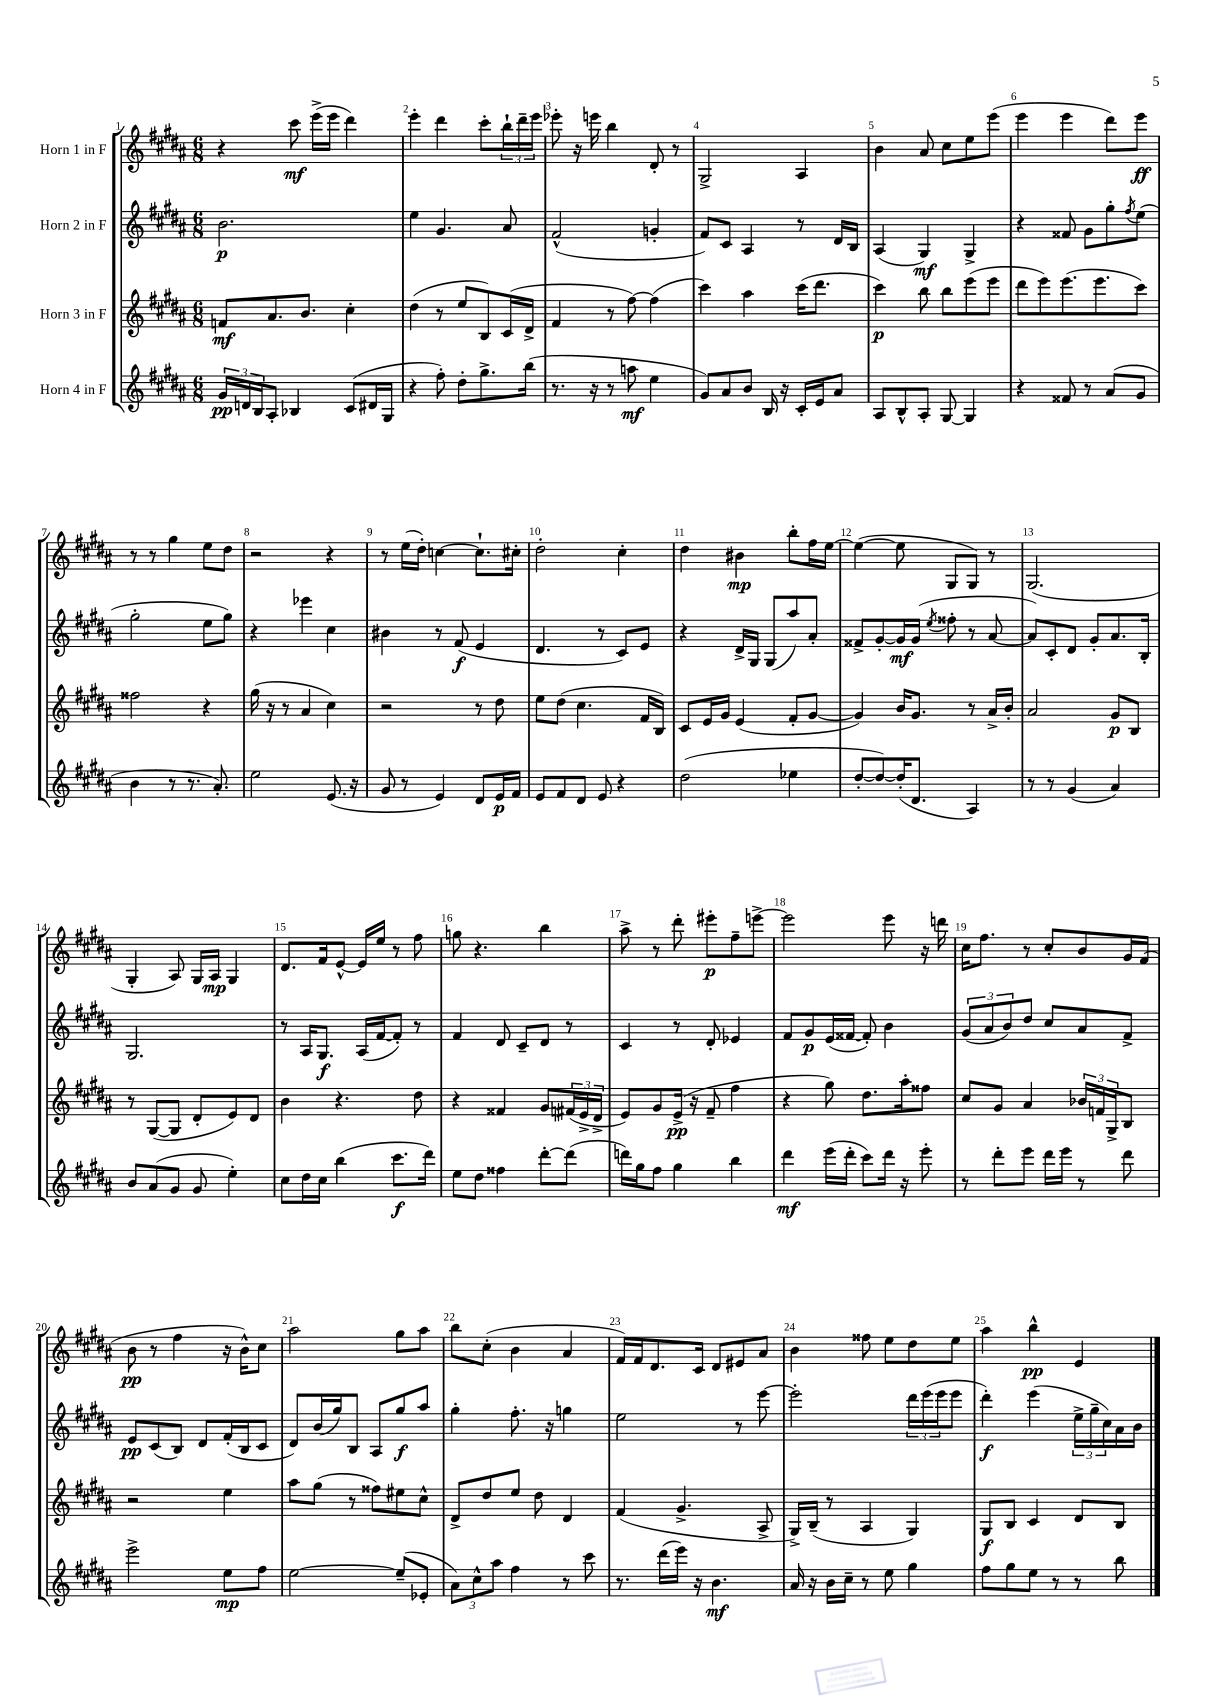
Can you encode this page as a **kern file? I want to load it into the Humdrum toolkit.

**kern	**dynam	**kern	**dynam	**kern	**dynam	**kern	**dynam
*part4	*part4	*part3	*part3	*part2	*part2	*part1	*part1
*staff4	*staff4	*staff3	*staff3	*staff2	*staff2	*staff1	*staff1
*I"Horn 4 in F	*	*I"Horn 3 in F	*	*I"Horn 2 in F	*	*I"Horn 1 in F	*
*clefG2	*	*clefG2	*	*clefG2	*	*clefG2	*
*k[f#c#g#d#a#]	*	*k[f#c#g#d#a#]	*	*k[f#c#g#d#a#]	*	*k[f#c#g#d#a#]	*
*M6/8	*	*M6/8	*	*M6/8	*	*M6/8	*
=1	=1	=1	=1	=1	=1	=1	=1
24g#/LL	pp	8fn/L	mf	2.b\	p	4r	.
24dn/	.	.	.	.	.	.	.
24B/J	.	.	.	.	.	.	.
8A#'/J	.	8.a#/	.	.	.	.	.
4B-X/	.	.	.	.	.	8ccc#\	mf
.	.	8.b/J	.	.	.	.	.
.	.	.	.	.	.	(16eee^\LL	.
.	.	.	.	.	.	16eee\JJ	.
(8c#/L	.	4cc#'\	.	.	.	4ddd#\)	.
16d#X/L	.	.	.	.	.	.	.
16G#/JJ	.	.	.	.	.	.	.
=2	=2	=2	=2	=2	=2	=2	=2
4r	.	(4dd#\	.	4ee\	.	4eee'\	.
8ff#'\)	.	8r	.	4.g#/	.	4ddd#\	.
8dd#'\L	.	8ee/L	.	.	.	.	.
8.gg#^\	.	8B/)	.	.	.	8ccc#'\L	.
.	.	(16c#/L	.	8a#/	.	24bb`\L	.
.	.	.	.	.	.	24ddd#~\	.
(16bb\Jk	.	16d#^/JJ	.	.	.	.	.
.	.	.	.	.	.	24eee\JJ	.
=3	=3	=3	=3	=3	=3	=3	=3
8.r	.	4f#/	.	(2f#^^/	.	8eee-X'\	.
.	.	.	.	.	.	16r	.
16r	.	.	.	.	.	16eeen\	.
8r	.	8r	.	.	.	4bb\	.
8aan\	mf	[8ff#\)	.	.	.	.	.
4ee\	.	(4ff#\]	.	4gn'/	.	8d#'/	.
.	.	.	.	.	.	8r	.
=4	=4	=4	=4	=4	=4	=4	=4
8g#/L)	.	4ccc#\)	.	8f#/L)	.	2G#^/	.
8a#/	.	.	.	8c#/J	.	.	.
8b/J	.	4aa#\	.	4A#/	.	.	.
16B/	.	.	.	.	.	.	.
16r	.	.	.	.	.	.	.
16c#'/LL	.	(16ccc#\KL	.	8r	.	4A#/	.
16e/J	.	8.ddd#\J	.	.	.	.	.
8a#/J	.	.	.	16d#/LL	.	.	.
.	.	.	.	16B/JJ	.	.	.
=5	=5	=5	=5	=5	=5	=5	=5
8A#/L	.	4ccc#\)	p	(4A#/	.	4b\	.
8B^^/	.	.	.	.	.	.	.
8A#'/J	.	8bb\	.	4G#/)	mf	8a#/	.
[8G#/	.	8bb\L	.	.	.	8cc#\L	.
4G#/]	.	(8eee\	.	4G#^/	.	8ee\	.
.	.	8eee\J	.	.	.	(8eee\J	.
=6	=6	=6	=6	=6	=6	=6	=6
4r	.	8ddd#\L	.	4r	.	4eee\	.
.	.	8eee\)	.	.	.	.	.
8f##X/	.	(8.eee\	.	8f##X/	.	4eee\	.
8r	.	.	.	8g#\L	.	.	.
.	.	8.eee\	.	.	.	.	.
(8a#/L	.	.	.	8gg#'\	.	8ddd#\L)	.
.	.	.	.	8qff#/	.	.	.
8g#/J	.	8ccc#\J)	.	(8ee\J	.	8eee\J	ff
!!LO:LB:g=z
=7	=7	=7	=7	=7	=7	=7	=7
4b\	.	2ff##X\	.	2gg#'\	.	8r	.
.	.	.	.	.	.	8r	.
8r	.	.	.	.	.	4gg#\	.
8.r	.	.	.	.	.	.	.
.	.	4r	.	8ee\L	.	8ee\L	.
8.a#'/)	.	.	.	.	.	.	.
.	.	.	.	8gg#\J)	.	8dd#\J	.
=8	=8	=8	=8	=8	=8	=8	=8
2ee\	.	(16gg#\	.	4r	.	2r	.
.	.	16r	.	.	.	.	.
.	.	8r	.	.	.	.	.
.	.	4a#/	.	4eee-X\	.	.	.
(8.e/	.	4cc#\)	.	4cc#\	.	4r	.
16r	.	.	.	.	.	.	.
=9	=9	=9	=9	=9	=9	=9	=9
8g#/	.	2r	.	4b#X\	.	8r	.
8r	.	.	.	.	.	(16ee\LL	.
.	.	.	.	.	.	16dd#'\JJ)	.
4e/)	.	.	.	8r	.	[4ccn\	.
.	.	.	.	(8f#/	f	.	.
8d#/L	.	8r	.	4e/	.	8.cc`\L]	.
16e/L	p	8dd#\	.	.	.	.	.
16f#/JJ	.	.	.	.	.	16cc#X'\Jk	.
=10	=10	=10	=10	=10	=10	=10	=10
8e/L	.	8ee\L	.	4.d#/	.	2dd#'\	.
8f#/	.	(8dd#\J	.	.	.	.	.
8d#/J	.	4.cc#\	.	.	.	.	.
8e/	.	.	.	8r	.	.	.
4r	.	.	.	8c#/L)	.	4cc#'\	.
.	.	16f#/LL	.	8e/J	.	.	.
.	.	16B/JJ)	.	.	.	.	.
=11	=11	=11	=11	=11	=11	=11	=11
(2dd#\	.	8c#/L	.	4r	.	4dd#\	.
.	.	16e/L	.	.	.	.	.
.	.	16g#/JJ	.	.	.	.	.
.	.	(4e/	.	16d#^/LL	.	4b#X\	mp
.	.	.	.	16G#/JJ	.	.	.
.	.	.	.	(8G#/L	.	.	.
4ee-X\	.	8f#'/L	.	8aa#/)	.	8bb'\L	.
.	.	[8g#/J	.	8a#'/J	.	16ff#\L	.
.	.	.	.	.	.	[16ee\JJ	.
=12	=12	=12	=12	=12	=12	=12	=12
[8dd#'/L	.	4g#/])	.	8f##X^/L	.	(4ee\_	.
8dd#/_)	.	.	.	[8g#'/	.	.	.
(16dd#'/K]	.	16b/KL	.	16g#/L]	mf	8ee\]	.
8.d#/J	.	8.g#/J	.	(16g#/JJ	.	.	.
.	.	.	.	8qee/	.	.	.
.	.	.	.	8ff##X'\	.	8G#/L	.
4A#/)	.	8r	.	8r	.	8G#/J)	.
.	.	16a#^/LL	.	[8a#/	.	8r	.
.	.	16b'/JJ	.	.	.	.	.
=13	=13	=13	=13	=13	=13	=13	=13
8r	.	2a#/	.	8a#/L])	.	(2.G#/	.
8r	.	.	.	8c#'/	.	.	.
(4g#/	.	.	.	8d#/J	.	.	.
.	.	.	.	8g#'/L	.	.	.
4a#/)	.	8g#/L	p	8.a#/	.	.	.
.	.	8B/J	.	.	.	.	.
.	.	.	.	16B'/Jk	.	.	.
!!LO:LB:g=z
=14	=14	=14	=14	=14	=14	=14	=14
8b/L	.	8r	.	2.G#/	.	4G#'/	.
(8a#/	.	([8G#/L	.	.	.	.	.
8g#/J	.	8G#/J]	.	.	.	8A#/)	.
8g#/	.	8d#'/L	.	.	.	16G#/LL	.
.	.	.	.	.	.	16A#/JJ	mp
4ee'\)	.	8e/)	.	.	.	4G#/	.
.	.	8d#/J	.	.	.	.	.
=15	=15	=15	=15	=15	=15	=15	=15
8cc#\L	.	4b\	.	8r	.	8.d#/L	.
16dd#\L	.	.	.	16A#/KL	.	.	.
16cc#\JJ	.	.	.	8.G#/J	f	16f#/k	.
(4bb\	.	4.r	.	.	.	[8e^^/J	.
.	.	.	.	(16A#/LL	.	16e/LL]	.
.	.	.	.	[16f#/J	.	16ee/JJ	.
8.ccc#\L	f	.	.	8f#'/J])	.	8r	.
.	.	8dd#\	.	8r	.	8ff#\	.
16ddd#\Jk)	.	.	.	.	.	.	.
=16	=16	=16	=16	=16	=16	=16	=16
8ee\L	.	4r	.	4f#/	.	8ggn\	.
8dd#\J	.	.	.	.	.	4.r	.
4ff##X\	.	4f##X/	.	8d#/	.	.	.
.	.	.	.	8c#~/L	.	.	.
[8ddd#'\L	.	8g#/L	.	8d#/J	.	4bb\	.
(8ddd#\J]	.	(24f#X/L	.	8r	.	.	.
.	.	24e^/	.	.	.	.	.
.	.	24d#^/JJ	.	.	.	.	.
=17	=17	=17	=17	=17	=17	=17	=17
16dddn\LL)	.	8e/L)	.	4c#/	.	8aa#^\	.
16gg#\J	.	.	.	.	.	.	.
8ff#\J	.	8g#/	.	.	.	8r	.
4gg#\	.	(16e^/Jk	pp	8r	.	8ddd#'\	.
.	.	16r	.	.	.	.	.
.	.	8f#~/	.	8d#'/	.	8eee#X'\L	p
4bb\	.	4ff#\	.	4e-X/	.	8ff#~\	.
.	.	.	.	.	.	[8eeen^\J	.
=18	=18	=18	=18	=18	=18	=18	=18
4ddd#\	mf	4r	.	8f#/L	.	2eee\]	.
.	.	.	.	8g#/	p	.	.
(16eee\LL	.	8gg#\)	.	(16e/L	.	.	.
16ddd#'\JJ	.	.	.	[16f##X/JJ	.	.	.
8ccc#\L)	.	8.dd#\L	.	8f##'/])	.	.	.
16ddd#\Jk	.	.	.	4b\	.	8eee\	.
16r	.	16aa#'\k	.	.	.	.	.
8eee'\	.	8ff##X\J	.	.	.	16r	.
.	.	.	.	.	.	16dddn\	.
=19	=19	=19	=19	=19	=19	=19	=19
8r	.	8cc#/L	.	(12g#/L	.	16cc#\KL	.
.	.	.	.	.	.	8.ff#\J	.
.	.	.	.	12a#/	.	.	.
8ddd#'\L	.	8g#/J	.	.	.	.	.
.	.	.	.	12b/)	.	.	.
8eee\J	.	4a#/	.	8dd#/J	.	8r	.
16ddd#\LL	.	.	.	8cc#/L	.	8cc#'/L	.
16eee\JJ	.	.	.	.	.	.	.
8r	.	24b-X/LL	.	8a#/	.	8b/	.
.	.	24fn/	.	.	.	.	.
.	.	24G#^/J	.	.	.	.	.
8ddd#\	.	8B/J	.	8f#^/J	.	16g#/L	.
.	.	.	.	.	.	(16f#/JJ	.
!!LO:LB:g=z
=20	=20	=20	=20	=20	=20	=20	=20
2eee^\	.	2r	.	8e/L	pp	8b\	pp
.	.	.	.	(8c#/	.	8r	.
.	.	.	.	8B/J)	.	4ff#\	.
.	.	.	.	8d#/L	.	.	.
8ee\L	mp	4ee\	.	(16f#'/L	.	16r	.
.	.	.	.	16B/J	.	16b^^\KL)	.
8ff#\J	.	.	.	8c#/J	.	8cc#\J	.
=21	=21	=21	=21	=21	=21	=21	=21
[2ee\	.	8aa#\L	.	8d#/L)	.	2aa#\	.
.	.	(8gg#\J	.	(16b/L	.	.	.
.	.	.	.	16gg#/J)	.	.	.
.	.	8r	.	8B/J	.	.	.
.	.	8ff##X\L)	.	8A#/L	.	.	.
(8ee~/L]	.	8ee#X\	.	8gg#/	f	8gg#\L	.
8e-X'/J	.	8cc#^^\J	.	8aa#/J	.	8aa#\J	.
=22	=22	=22	=22	=22	=22	=22	=22
12a#\L)	.	8d#^/L	.	4gg#'\	.	8bb\L	.
12cc#^^\	.	.	.	.	.	.	.
.	.	8dd#/	.	.	.	(8cc#'\J	.
12aa#\J	.	.	.	.	.	.	.
4ff#\	.	8ee/J	.	8.ff#'\	.	4b\	.
.	.	8dd#\	.	.	.	.	.
.	.	.	.	16r	.	.	.
8r	.	4d#/	.	4ggn\	.	4a#/	.
8ccc#\	.	.	.	.	.	.	.
=23	=23	=23	=23	=23	=23	=23	=23
8.r	.	(4f#/	.	2ee\	.	16f#/LL)	.
.	.	.	.	.	.	16f#/J	.
.	.	.	.	.	.	8.d#/	.
(16ddd#\LL	.	.	.	.	.	.	.
16eee\JJ)	.	4.g#^/	.	.	.	.	.
16r	.	.	.	.	.	16c#/Jk	.
4.b\	mf	.	.	.	.	8d#/L	.
.	.	.	.	8r	.	8e#X/	.
.	.	8A#^/	.	[8eee\	.	8a#/J	.
=24	=24	=24	=24	=24	=24	=24	=24
16a#/	.	16G#^/LL)	.	2eee'\]	.	4b\	.
16r	.	(16B~/JJ	.	.	.	.	.
16b\LL	.	8r	.	.	.	.	.
16cc#~\JJ	.	.	.	.	.	.	.
8r	.	4A#/	.	.	.	8ff##X\	.
8ee\	.	.	.	.	.	8ee\L	.
4gg#\	.	4G#/)	.	24ddd#\LL	.	8dd#\	.
.	.	.	.	(24eee\	.	.	.
.	.	.	.	24eee\J	.	.	.
.	.	.	.	8eee\J	.	8ee\J	.
=25	=25	=25	=25	=25	=25	=25	=25
8ff#\L	.	8G#/L	f	4ddd#'\)	f	4aa#\	.
8gg#\	.	8B/J	.	.	.	.	.
8ee\J	.	4c#/	.	(4eee\	.	4bb^^\	pp
8r	.	.	.	.	.	.	.
8r	.	8d#/L	.	24ee^\LL	.	4e/	.
.	.	.	.	24gg#~\	.	.	.
.	.	.	.	24cc#\)	.	.	.
8bb\	.	8B/J	.	16a#\	.	.	.
.	.	.	.	16b\JJ	.	.	.
==	==	==	==	==	==	==	==
*-	*-	*-	*-	*-	*-	*-	*-
